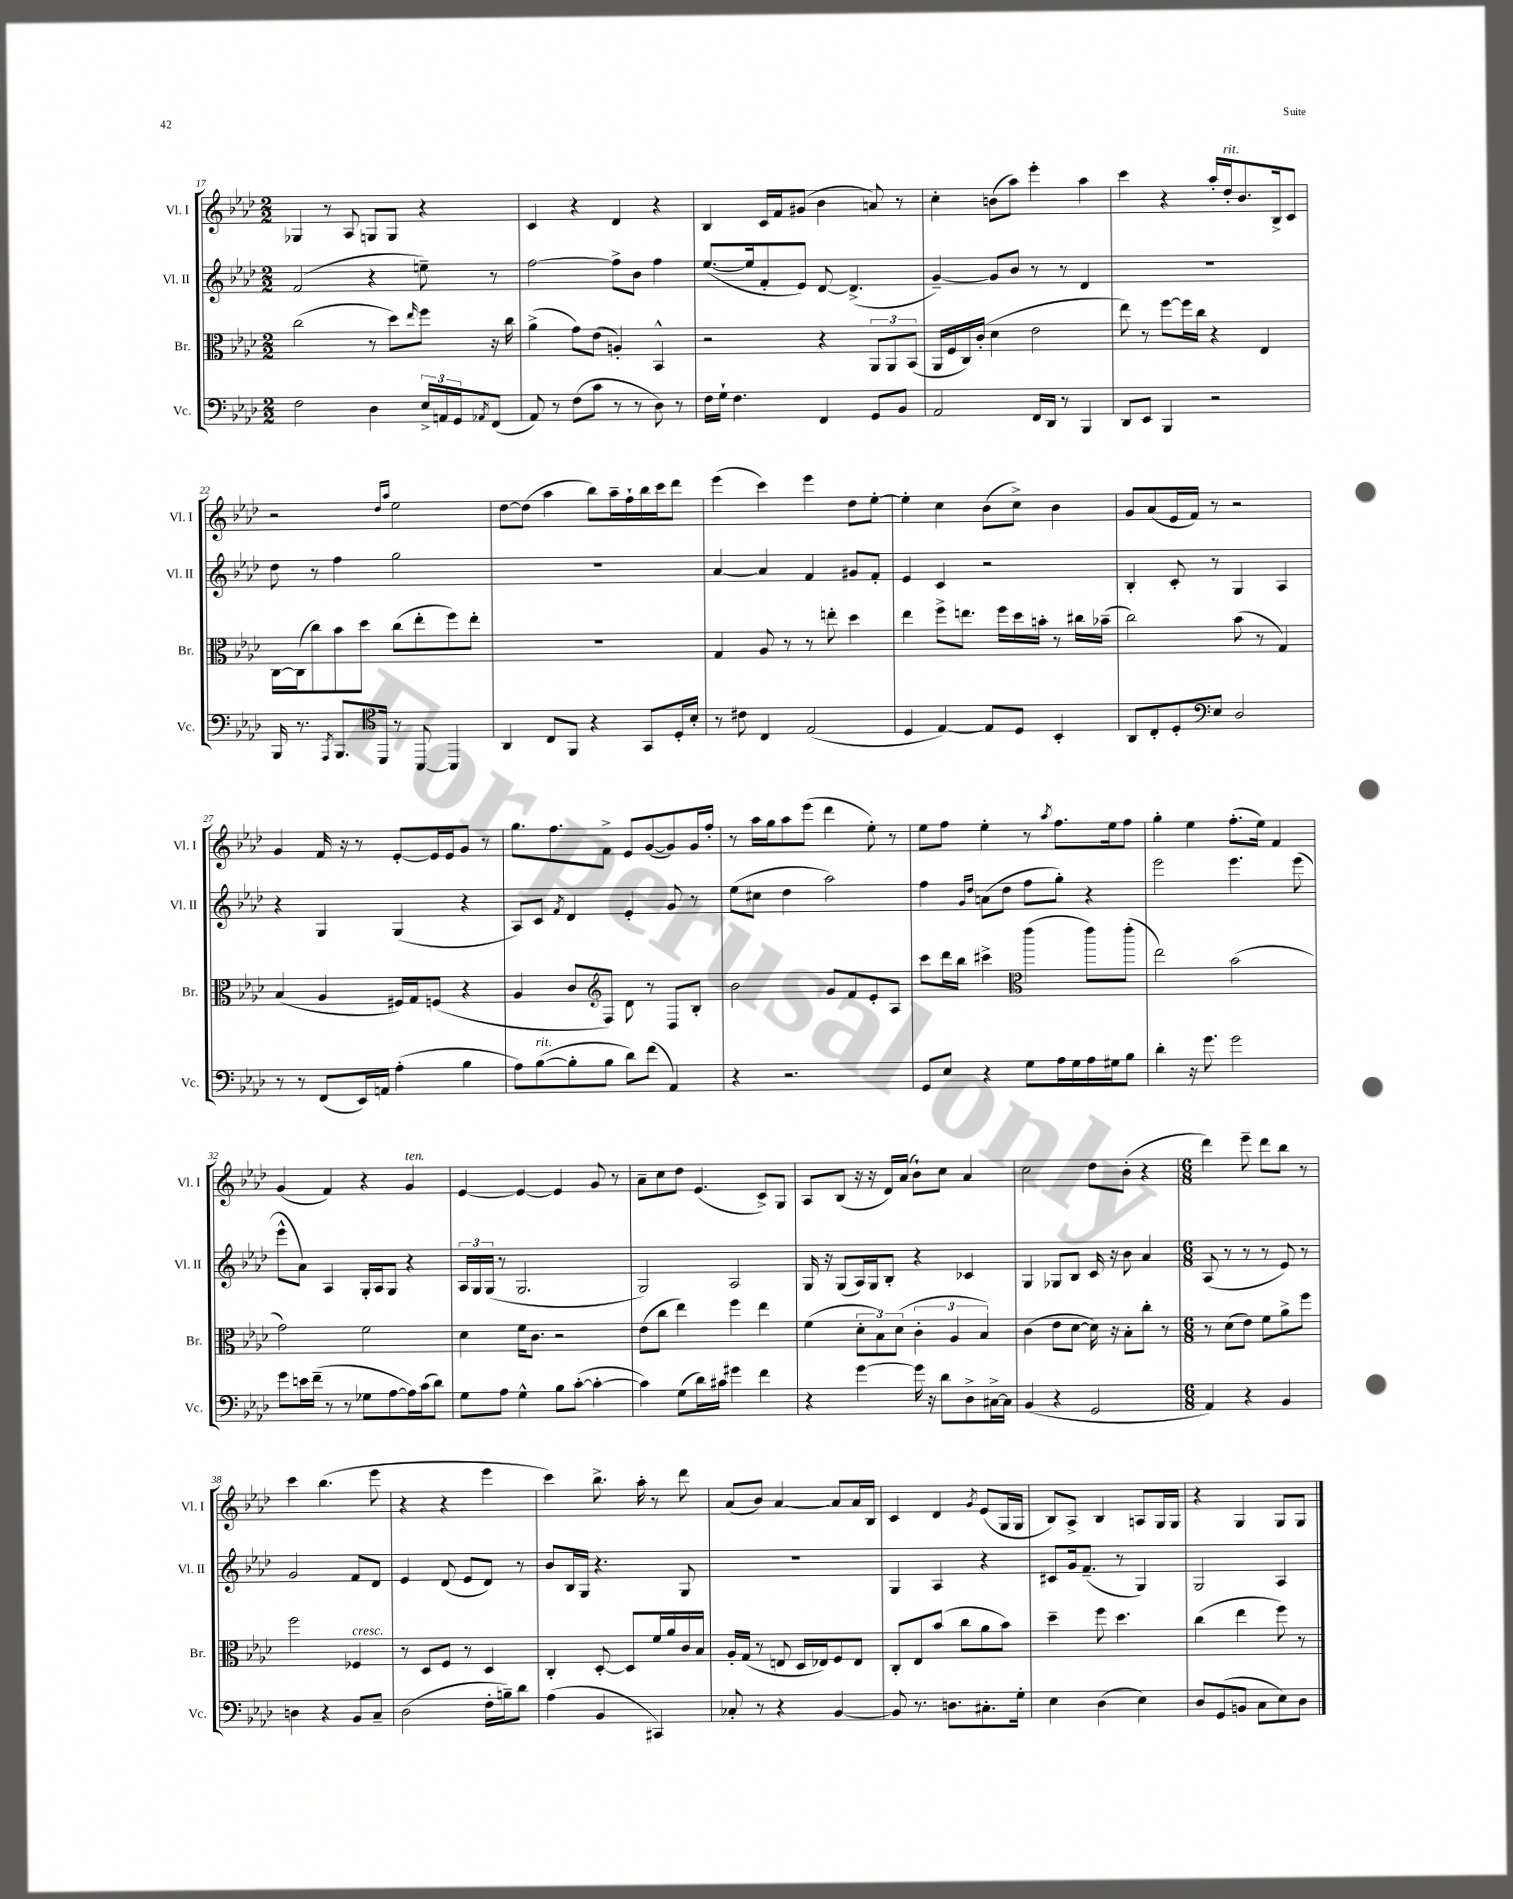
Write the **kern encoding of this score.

**kern	**kern	**kern	**kern
*part4	*part3	*part2	*part1
*staff4	*staff3	*staff2	*staff1
*I"Vc.	*I"Br.	*I"Vl. II	*I"Vl. I
*I'Vc.	*I'Br.	*I'Vl. II	*I'Vl. I
*clefF4	*clefC3	*clefG2	*clefG2
*k[b-e-a-d-]	*k[b-e-a-d-]	*k[b-e-a-d-]	*k[b-e-a-d-]
*M2/2	*M2/2	*M2/2	*M2/2
=17	=17	=17	=17
2F\	(2cc\	(2f/	4G-X/
.	.	.	8r
.	.	.	8A-/
4D-\	8r	4r	8Gn/L
.	8dd-\L)	.	8G/J
.	16qqee-/	.	.
24E-^/LL	8ff\J	8een~\)	4r
24AAn/	.	.	.
24GG/J	.	.	.
8qAA-X/	.	.	.
(8FF/J	16r	8r	.
.	16cc\	.	.
=18	=18	=18	=18
8AA-/)	(4a-^\	[2ff\	4c/
8r	.	.	.
(8F\L	8g\L)	.	4r
8c\J	(8e-\J	.	.
8r	4An'/)	8ff^\L]	4d-/
8r	.	8b-\J	.
8D-\)	4BB-^^/	4ff\	4r
8r	.	.	.
=19	=19	=19	=19
16F\LL	2r	([8.ee-/L	4B-/
16G`\JJ	.	.	.
4.F\	.	.	.
.	.	16ee-/k]	.
.	.	8f'/	16c/LL
.	.	.	16f/J
.	.	8e-/J)	(8g#X/J
4FF/	4r	[8d-/	4b-\
.	.	(4.d-^/]	.
8GG/L	12AA-/L	.	8an/)
.	12AA-/	.	.
8BB-/J	.	.	8r
.	(12BB-/J	.	.
=20	=20	=20	=20
2AA-/	16AA-/LL	[4g~/)	4cc'\
.	16F/	.	.
.	16C/)	.	.
.	(16c'/JJ	.	.
.	4d-\	8g/L]	(8bn\L
.	.	8b-/J	8aa-\J)
16FF/LL	2e-\	8r	4eee-'\
16DD-/JJ	.	.	.
8r	.	8r	.
4BBB-/	.	4d-/	4aa-\
=21	=21	=21	=21
8DD-/L	8ee-\)	1r	4ccc\
8EE-/J	8r	.	.
4BBB-/	[8ff\L	.	4r
.	16ff\L]	.	.
.	16cc\JJ	.	.
2r	4r	.	16aa-'/LL
!	!	!	!LO:TX:a:i:t=rit.
.	.	.	16dd-'/J
.	.	.	8.b-/
.	4E-/	.	.
.	.	.	16B-^/k
.	.	.	8c/J
!!LO:LB:g=z
=22	=22	=22	=22
16BBB-/	[16C\LL	8dd-\	2r
8.r	(16C\J]	.	.
.	8cc\)	8r	.
8qAAA-/	.	.	.
8.BBB-/L	8b-\	4ff\	.
.	8dd-\J	.	.
16DD-/Jk	.	.	.
.	.	.	16qqdd-/LL
.	.	.	16qqaa-/JJ
8r	(8cc\L	2gg\	2ee-\
[8BBB-/	8ee-'\	.	.
4BBB-/]	8ff\)	.	.
.	8ee-'\J	.	.
=23	=23	=23	=23
*clefC4	*	*	*
4AA-/	1r	1r	[8dd-\L
.	.	.	(8dd-\J]
8C/L	.	.	4aa-\
8FF/J	.	.	.
4r	.	.	8bb-\L)
.	.	.	16aa-~\L
.	.	.	16ff`\
8GG/L	.	.	16bb-\
.	.	.	16ccc\J
16D-'/L	.	.	8ddd-\J
16B-'/JJ	.	.	.
=24	=24	=24	=24
8r	4G/	[4a-/	(4eee-\
8c#X\	.	.	.
4C/	8A-/	4a-/]	4ccc\)
.	8r	.	.
(2E-/	8r	4f/	4eee-\
.	8een'\	.	.
.	4dd-\	8g#X/L	8dd-\L
.	.	8f'/J	[8ee-'\J
=25	=25	=25	=25
4D-/	4ee-\	4e-/	4ee-'\]
[4E-/)	8ff^\L	4c/	4cc\
.	8.een\J	.	.
8E-/L]	.	2r	(8b-\L
.	16ff\LL	.	.
8D-/J	16dd-\	.	8cc^\J)
.	16bn'\JJ	.	.
4BB-'/	8r	.	4b-\
.	16cc#X\LL	.	.
.	(16b-X~\JJ	.	.
=26	=26	=26	=26
8AA-/L	2cc\)	4B-'/	8g/L
8C'/	.	.	(8a-/
8D-'/	.	8c'/	16e-/L
.	.	.	16f/JJ)
8E-/J	.	8r	8r
2D-/	(8b-\	4G/	2r
.	8r	.	.
.	4G/)	4A-/	.
!!LO:LB:g=z
=27	=27	=27	=27
*clefF4	*	*	*
8r	(4B-/	4r	4g/
8r	.	.	.
(8FF/L	4A-/	4G/	16f/
.	.	.	16r
16EE-/L)	.	.	8r
16AAn/JJ	.	.	.
(4A-'\	16F#X/LL)	(4G/	[8e-'/L
.	16G/J	.	.
.	(8Fn/J	.	16e-/L]
.	.	.	16e-/J
4B-\	4r	4r	8g/J
.	.	.	8r
=28	=28	=28	=28
8A-\L)	4A-/	8A-/L)	8.gg\L
!LO:TX:a:i:t=rit.	!	!	!
([8B-\	.	8c/J	.
.	.	.	8.ff\
.	.	8qf/	.
8B-'\]	8c/L	4d-/	.
8B-\J	8F/J)	.	8f^\J
8d-\L)	8d-\	4e-'/	8e-/L
(8f\J	8r	.	([8g/
4AA-/)	8D-/L	8g/	8g/])
.	8B-'/J	8r	16g/L
.	.	.	16ff'/JJ
=29	=29	=29	=29
*	*clefG2	*	*
4r	2b-\	(8ee-\L	8r
.	.	8cc#X\J	16aa-\LL
.	.	.	16gg\J
2.r	.	4dd-\	8aa-\
.	.	.	(8eee-\J
.	8g/L	2aa-\)	4ddd-\
.	8f/	.	.
.	8e-'/	.	8ee-'\)
.	8A-/J	.	8r
=30	=30	=30	=30
8GG/L	8ccc\L	4ff\	8ee-\L
8E-/J	16ddd-\L	.	8ff\J
.	16bb-\JJ	.	.
.	.	16qqg/LL	.
.	.	16qqdd-/JJ	.
4r	4ccc#X^\	(8an\L	4ee-'\
.	.	8dd-\J	.
8G\L	(4eee-\	8ff\L	8r
.	.	.	8qaa-/
16A-\L	.	8gg'\J)	8.ff\L
16G\	.	.	.
16A-\	8eee-\L)	4r	.
16G#X\J	.	.	16ee-\k
8B-\J	(8eee-'\J	.	8ff\J
=31	=31	=31	=31
*	*clefC3	*	*
4d-'\	2ee-\)	2eee-\	4gg'\
16r	.	.	4ee-\
8.g\	.	.	.
2g\	(2b-\	4.eee-\	(8.ff'\L
.	.	.	16ee-\Jk)
.	.	.	4f/
.	.	(8eee-\	.
!!LO:LB:g=z
=32	=32	=32	=32
8g\L	2g\)	8eee-^^\L	(4g/
16en\L	.	8a-\J)	.
(16f~\JJ	.	.	.
8r	.	4A-/	4f/)
8r	.	.	.
8G-X\L	2f\	16G'/LL	4r
.	.	16A-/J	.
[8A-\	.	8G/J	.
!	!	!	!LO:TX:a:i:t=ten.
16A-\L])	.	4r	4g/
(16c\J	.	.	.
8d-\J)	.	.	.
=33	=33	=33	=33
8G\L	4d-\	24A-/LL	[4e-/
.	.	24G/	.
.	.	(24G/JJ	.
8A-\J	.	8r	.
4G^^\	16f\KL	2.G/	4e-/_
.	8.c\J	.	.
8B-\L	2r	.	4e-/]
([8c'\J	.	.	.
4c'\_	.	.	8g/
.	.	.	8r
=34	=34	=34	=34
4c\])	(8e-\L	2G/)	8a-~\L
.	8cc\J	.	8cc\
(8G\L	4ee-\)	.	8dd-\J
16d-\L)	.	.	(4.e-/
16c#X\JJ	.	.	.
4g#X\	4ff\	2A-/	.
4f\	4ee-\	.	8c^/L)
.	.	.	8G/J
=35	=35	=35	=35
4r	(4f\	16G/	8A-/L
.	.	16r	.
.	.	(8G/L	(8B-/J
[4g\	12d-'\L	16A-/L)	16r
.	.	16G/J	16r
.	12B-\)	.	.
.	.	8B-'/J	16d-/LL)
.	(12d-\J	.	.
.	.	.	(16a-/JJ
16g\]	6c'\	4r	8b-`\L)
16r	.	.	.
8d-\L	.	.	8cc\J
.	6A-/	.	.
8D-^\	.	4c-X/	4a-/
.	6B-/)	.	.
[16C#X^\L	.	.	.
16C#\JJ]	.	.	.
=36	=36	=36	=36
(4BB-/	(4c\	4G/	2cc\
4r	8e-\L	8G-X/L	.
.	[8d-\J	8B-/J	.
2GG/	16d-\])	16c/	8dd-\L
.	16r	16r	.
.	8B-'\L	8b-\	(8b-'\J
.	8cc'\J	4a-/	4r
.	8r	.	.
=37	=37	=37	=37
*M6/8	*M6/8	*M6/8	*M6/8
4AA-/)	8r	(8A-/	4ddd-\)
.	(8d-\L	8r	.
4r	8e-\J)	8r	8eee-~\
.	8f\L	8r	8ddd-\L
4BB-/	8a-^\	8e-/)	8bb-\J
.	8ff\J	8r	8r
!!LO:LB:g=z
=38	=38	=38	=38
4Dn\	2ff\	2g/	4ccc\
4r	.	.	(4.bb-\
!	!LO:TX:a:i:t=cresc.	!	!
8BB-/L	4F-X/	8f/L	.
8C~/J	.	8d-/J	8eee-\
=39	=39	=39	=39
(2D-\	8r	4e-/	4r
.	8D-/L	.	.
.	8F/J	(8d-/	4r
.	8r	8e-/L	.
16F'\LL	4D-/	8d-/J)	4eee-\
16Bn~\J)	.	.	.
8d-\J	.	8r	.
=40	=40	=40	=40
(4A-\	4C'/	8b-/L	4ccc\)
.	.	16B-/L	.
.	.	16G/JJ	.
4BB-/	[8D-'/	4.r	8.bb-^\
.	8D-/L]	.	.
.	.	.	16aa-'\
4CC#X/)	16f/L	.	8r
.	16a-/	.	.
.	16c/	8G/	8ddd-\
.	16B-/JJ	.	.
=41	=41	=41	=41
8C-X'/	16A-'/LL	2.r	(8a-/L
.	(16G/JJ	.	.
8r	8r	.	8b-/J)
4r	8En/	.	[4a-/
.	16D-/LL	.	.
.	16E-X/J)	.	.
[4BB-/	8F/	.	8a-/L]
.	8E-/J	.	16a-/L
.	.	.	16B-/JJ
=42	=42	=42	=42
8BB-/]	8C'/L	4G/	4c/
8.r	8E-/	.	.
.	(8b-/J	4A-/	4d-/
8.Dn\L	.	.	.
.	8cc\L	.	.
.	.	.	8qg/
8.C#X'\	8a-\	4r	(8e-/L
.	8b-\J)	.	16G/L
16G'\Jk	.	.	16G/JJ
=43	=43	=43	=43
4E-\	4dd-~\	8c#X/L	8B-/L)
.	.	16g/k	8A-^/J
.	.	(8.f~/J	.
(4D-\	8ff\	.	4B-/
.	4.dd-\	8r	.
4E-\)	.	4G/)	8An/L
.	.	.	16G/L
.	.	.	16G/JJ
=44	=44	=44	=44
8D-/L	(4cc\	2G/	4r
(8GG/	.	.	.
8BBn/J	4ee-\	.	4G/
8C\L	.	.	.
8E-\)	8ff\)	4A-/	8G/L
8D-\J	8r	.	8G/J
==	==	==	==
*-	*-	*-	*-
